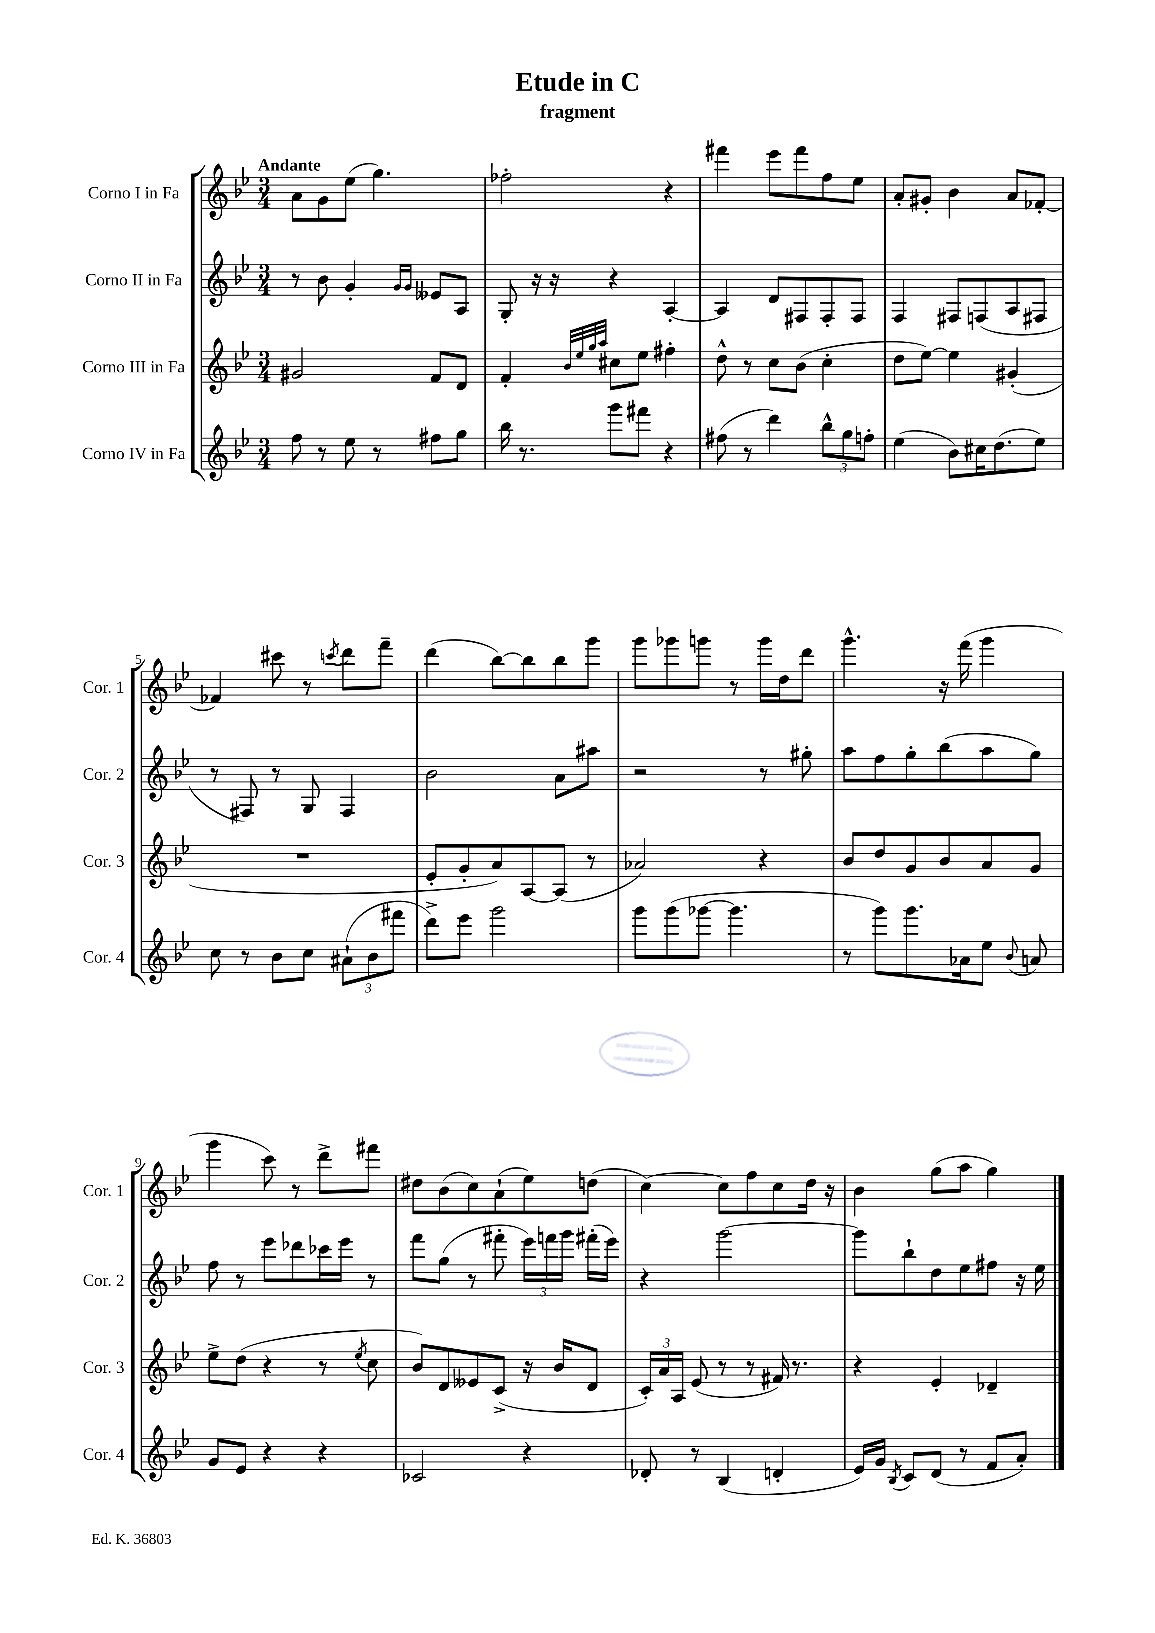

**kern	**kern	**kern	**kern
*part4	*part3	*part2	*part1
*staff4	*staff3	*staff2	*staff1
*I"Corno IV in Fa	*I"Corno III in Fa	*I"Corno II in Fa	*I"Corno I in Fa
*I'Cor. 4	*I'Cor. 3	*I'Cor. 2	*I'Cor. 1
*clefG2	*clefG2	*clefG2	*clefG2
*k[b-e-]	*k[b-e-]	*k[b-e-]	*k[b-e-]
*M3/4	*M3/4	*M3/4	*M3/4
=1	=1	=1	=1
!	!	!	!LO:TX:a:B:t=Andante
8ff\	2g#X/	8r	8a\L
8r	.	8b-\	8g\
8ee-\	.	4g'/	(8ee-\J
8r	.	.	4.gg\)
.	.	16qqg/LL	.
.	.	16qqg/JJ	.
8ff#X\L	8f/L	8e--X/L	.
8gg\J	8d/J	8A/J	.
=2	=2	=2	=2
16bb-\	4f'/	8G'/	2ff-X'\
8.r	.	.	.
.	.	16r	.
.	.	16r	.
.	32qqb-/LLL	.	.
.	32qqee-/	.	.
.	32qqgg/	.	.
.	32qqaa/JJJ	.	.
8ggg\L	8cc#X\L	4r	.
8fff#X\J	8ee-\J	.	.
4r	4ff#X'\	[4A'/	4r
=3	=3	=3	=3
(8ff#X\	8dd^^\	4A/]	4fff#X\
8r	8r	.	.
4ddd\)	8cc\L	8d/L	8eee-\L
.	(8b-\J	8F#X/	8fff#\
12bb-^^\L	4cc'\	8F#'/	8ff\
12gg\	.	.	.
.	.	8F#/J	8ee-\J
12ffn'\J	.	.	.
=4	=4	=4	=4
(4ee-\	8dd\L	4F/	8a'/L
.	[8ee-\J)	.	8g#X'/J
8b-\L)	4ee-\]	8F#X/L	4b-\
16cc#X\K	.	(8Fn/	.
(8.dd\	.	.	.
.	(4g#X'/	8A/	8a/L
8ee-\J)	.	8F#X/J	[8f-X'/J
!!LO:LB:g=z
=5	=5	=5	=5
8cc\	2.r	8r	4f-X/]
8r	.	8F#X/)	.
8b-\L	.	8r	8ccc#X\
8cc\J	.	8G/	8r
.	.	.	8qcccn/
(12a#X`\L	.	4F#/	8ddd\L
12b-\	.	.	.
.	.	.	8fff~\J
12fff#X\J	.	.	.
=6	=6	=6	=6
8ddd^\L)	8e-'/L	2b-\	(4ddd\
8eee-\J	8g'/	.	.
2ggg\	8a/)	.	[8bb-\L)
.	[8A/	.	8bb-\]
.	(8A/J]	8a\L	8bb-\
.	8r	8aa#X\J	8ggg\J
=7	=7	=7	=7
8ggg\L	2a-X/)	2r	8ggg\L
(8ggg\	.	.	8ggg-X\
[8ggg-X\J	.	.	8gggn\J
4.ggg-\]	.	.	8r
.	4r	8r	16ggg\LL
.	.	.	16dd\J
.	.	8gg#X'\	8ddd\J
=8	=8	=8	=8
8r	8b-/L	8aa\L	4.ggg^^\
8ggg\L)	8dd/	8ff\	.
8.ggg\	8g/	8gg'\	.
.	8b-/	(8bb-\	16r
16a-X\k	.	.	(16fff\
8ee-\J	8a/	8aa\	4ggg\
8qqb-/	.	.	.
8an/	8g/J	8gg\J)	.
!!LO:LB:g=z
=9	=9	=9	=9
8g/L	8ee-^\L	8ff\	4ggg\
8e-/J	(8dd\J	8r	.
4r	4r	8eee-\L	8ccc\)
.	.	8ddd-X\	8r
4r	8r	16ccc-X\L	8ddd^\L
.	.	16eee-\JJ	.
.	8qee-/	.	.
.	8cc\	8r	8fff#X\J
=10	=10	=10	=10
2c-X/	8b-/L)	8fff\L	8dd#X\L
.	8d/	(8gg\J	(8b-\
.	8e--X/	8r	8cc\)
.	(8c^/J	8fff#X'\	(8a`\
4r	16r	24eee-\LL)	8ee-\)
.	.	24fffn\	.
.	16b-/KL	.	.
.	.	24ggg\JJ	.
.	8d/J	(16fff#X'\LL	(8ddn\J
.	.	16eee-\JJ)	.
=11	=11	=11	=11
8d-X'/	24c'/LL)	4r	[4cc\)
.	24a/	.	.
.	24A/JJ	.	.
8r	(8e-/	.	.
(4B-/	8r	[2ggg\	8cc\L]
.	8r	.	8ff\
4dn'/	16f#X/)	.	8cc\
.	8.r	.	.
.	.	.	16dd\Jk
.	.	.	16r
=12	=12	=12	=12
16e-/LL)	4r	8ggg\L]	4b-\
16g/JJ	.	.	.
8qB-/	.	.	.
8c/L	.	8bb-`\	.
(8d/J	4e-'/	8dd\	(8gg\L
8r	.	8ee-\	8aa\J
8f/L	4d-X~/	8ff#X\J	4gg\)
8a'/J)	.	16r	.
.	.	16ee-\	.
==	==	==	==
*-	*-	*-	*-
